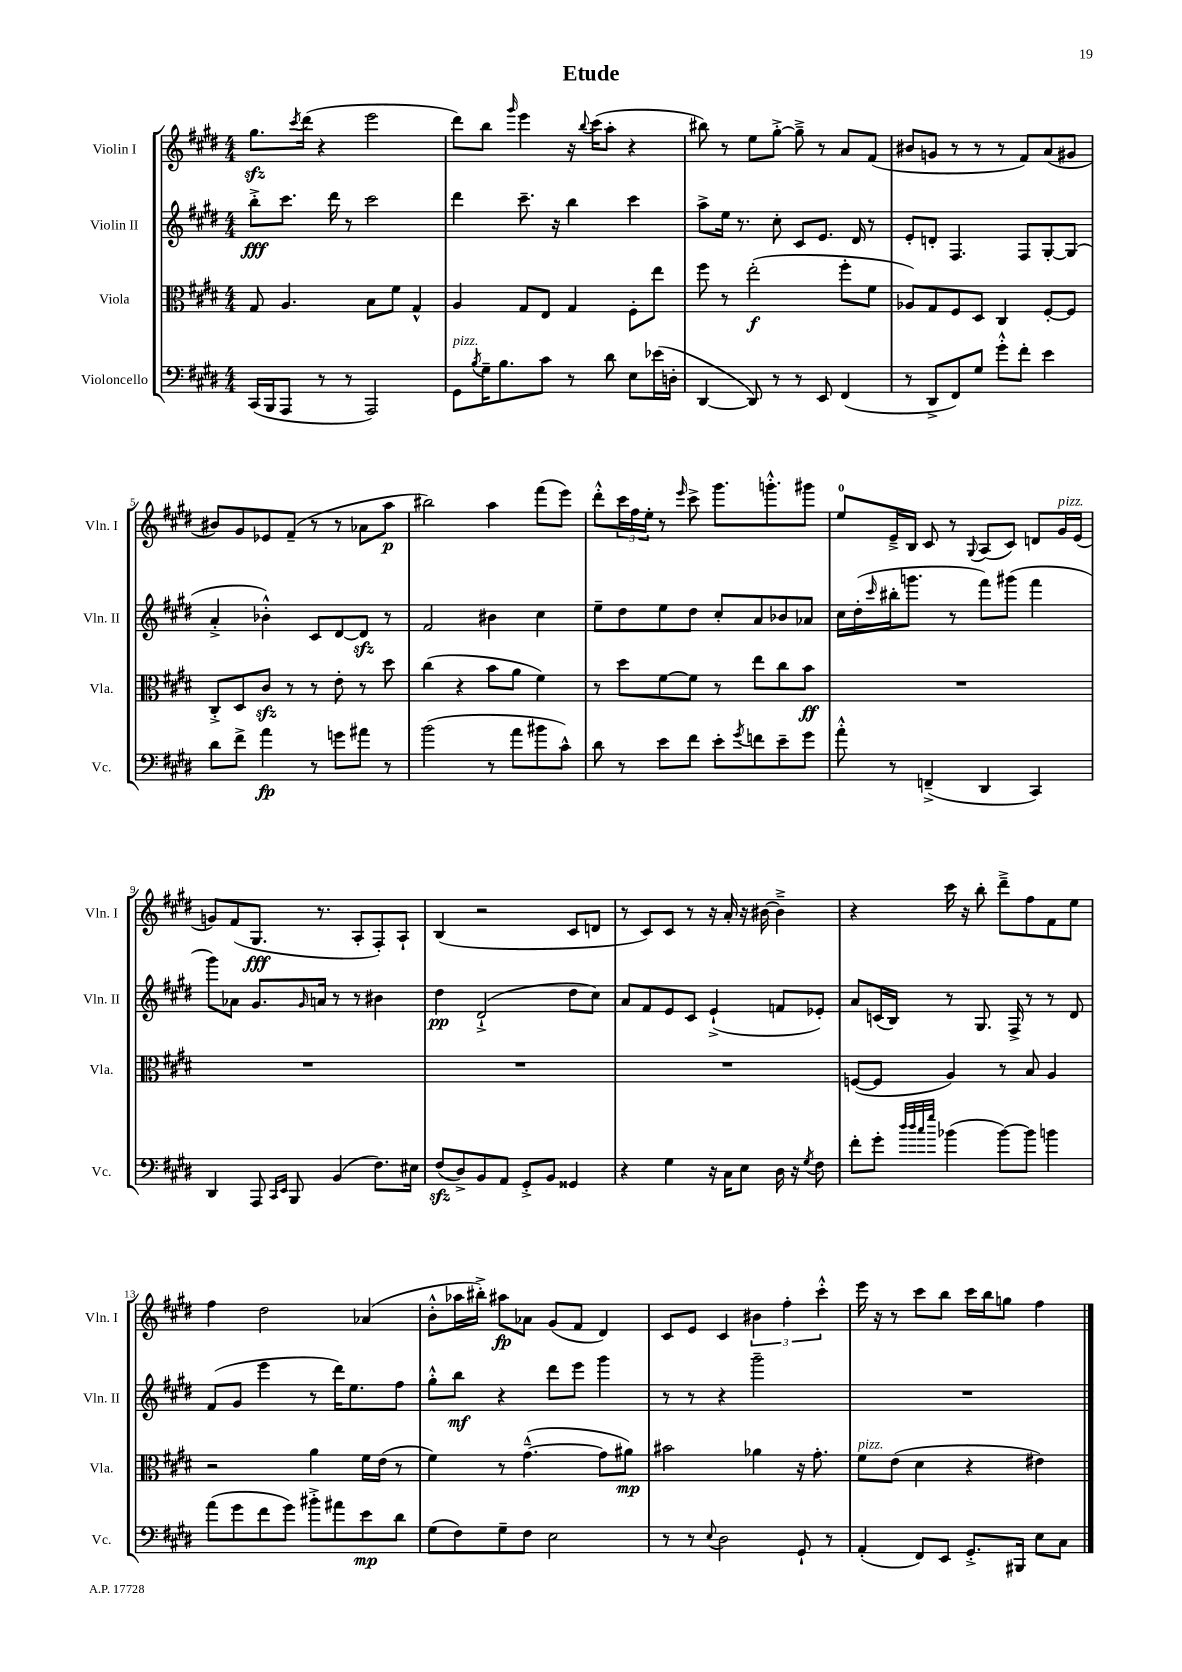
\header { title = "Etude" }
<<
\new StaffGroup <<
\new Staff = "s0" \with { instrumentName = "Violin I" shortInstrumentName = "Vln. I" } {
    \clef treble \key e \major \numericTimeSignature \time 4/4
    gis''8.\sfz \acciaccatura { cis'''8 } dis'''16( r4 e'''2 |
    dis'''8) b''8 \grace { gis'''16 } e'''4 r16 \appoggiatura { b''8 } cis'''16( a''8-. r4 |
    bis''8) r8 e''8 gis''8~-.-> gis''8---> r8 a'8 fis'8( |
    bis'8 g'8 r8 r8 r8 fis'8) a'8( gis'8 |
    bis'8) gis'8 ees'8 fis'8--( r8 r8 aes'8 a''8\p |
    bis''2) a''4 fis'''8( e'''8) |
    dis'''8-.-^ \tuplet 3/2 { cis'''16 fis''16 e''16-. } r8 \grace { e'''16 } cis'''8-> gis'''8. g'''8.-.-^ gis'''8 |
    e''8-0 e'16---> b16 cis'8 r8 \appoggiatura { gis8 } a8( cis'8) d'8 gis'16^\markup { \italic "pizz." } e'16( |
    g'8) fis'8( gis8.\fff r8. a8-. fis8-.) a8-! |
    b4( r2 cis'8 d'8 |
    r8 cis'8) cis'8 r8 r16 a'16-. r16 bis'16~ bis'4---> |
    r4 cis'''16 r16 b''8-. dis'''8---> fis''8 fis'8 e''8 |
    fis''4 dis''2 aes'4( |
    b'8-.-^ aes''16 bis''16-.->) ais''8\fp aes'8 gis'8( fis'8 dis'4) |
    cis'8 e'8 cis'4 \tuplet 3/2 { bis'4 fis''4-. cis'''4-.-^ } |
    e'''16 r16 r8 cis'''8 b''8 cis'''16 b''16 g''8 fis''4 \bar "|." |
}
\new Staff = "s1" \with { instrumentName = "Violin II" shortInstrumentName = "Vln. II" } {
    \clef treble \key e \major \numericTimeSignature \time 4/4
    b''8-.->\fff cis'''8. dis'''16 r8 cis'''2 |
    dis'''4 cis'''8.-- r16 b''4 cis'''4 |
    a''8-> e''16 r8. cis''8-. cis'8 e'8. dis'16 r8 |
    e'8-. d'8-. fis4. fis8 gis8~-. gis8( |
    a'4-.-> bes'4-.-^) cis'8 dis'8~ dis'8\sfz r8 |
    fis'2 bis'4 cis''4 |
    e''8-- dis''8 e''8 dis''8 cis''8-. a'8 bes'8 aes'8 |
    cis''16 dis''16-.( \grace { cis'''16 } bis''16-. g'''8. r8 fis'''8) gis'''8( fis'''4 |
    gis'''8) aes'8 gis'8. \grace { gis'16 } a'16 r8 r8 bis'4 |
    dis''4\pp dis'2-!->( dis''8 cis''8) |
    a'8 fis'8 e'8 cis'8 e'4-!->( f'8 ees'8-.) |
    a'8 c'16( b16) r8 gis8. fis16-> r8 r8 dis'8 |
    fis'8( gis'8 e'''4 r8 dis'''16) e''8. fis''8 |
    gis''8-.-^ b''8\mf r4 dis'''8 e'''8 gis'''4 |
    r8 r8 r4 gis'''2-- |
    R1 \bar "|." |
}
\new Staff = "s2" \with { instrumentName = "Viola" shortInstrumentName = "Vla." } {
    \clef alto \key e \major \numericTimeSignature \time 4/4
    gis8 a4. b8 fis'8 gis4-^ |
    a4 gis8 e8 gis4 fis8-. e''8 |
    fis''8 r8 e''2-.\f( fis''8-. fis'8 |
    aes8) gis8 fis8 dis8 cis4 fis8~-. fis8 |
    cis8-.-> dis8 cis'8\sfz r8 r8 e'8-. r8 dis''8 |
    cis''4( r4 b'8 a'8 fis'4) |
    r8 dis''8 fis'8~ fis'8 r8 e''8 cis''8 b'8\ff |
    R1 |
    R1 |
    R1 |
    R1 |
    f8~( f8 a4) r8 b8 a4 |
    r2 a'4 fis'16 e'16( r8 |
    fis'4) r8 gis'4.~---^( gis'8 ais'8\mp) |
    bis'2 aes'4 r16 gis'8.-. |
    fis'8^\markup { \italic "pizz." } e'8( dis'4 r4 eis'4) \bar "|." |
}
\new Staff = "s3" \with { instrumentName = "Violoncello" shortInstrumentName = "Vc." } {
    \clef bass \key e \major \numericTimeSignature \time 4/4
    cis,16( b,,16 a,,8 r8 r8 a,,2) |
    gis,8^\markup { \italic "pizz." } \acciaccatura { b8 } gis16-- b8. cis'8 r8 dis'8 e8 ees'16( d16-. |
    dis,4~ dis,8) r8 r8 e,8 fis,4( |
    r8 dis,8-> fis,8) gis8 gis'8-.-^ fis'8-. e'4 |
    dis'8 fis'8-> a'4\fp r8 g'8 ais'8 r8 |
    b'2( r8 a'8 bis'8 cis'8-^) |
    dis'8 r8 e'8 fis'8 e'8-. \acciaccatura { gis'8 } f'8 e'8-- gis'8 |
    a'8-.-^ r8 f,4--->( dis,4 cis,4) |
    dis,4 a,,8 \grace { cis,16 e,16 } b,,8 b,4( fis8.) eis16 |
    fis8\sfz( dis8->) b,8 a,8 gis,8-.-> b,8 gisis,4 |
    r4 gis4 r16 cis16 e8 dis16 r16 \acciaccatura { gis8 } fis8 |
    fis'8-. gis'8-. \grace { dis''32 dis''32 cis''32 gis''32 } bes'4( bes'8~) bes'8 b'4 |
    a'8( gis'8 fis'8 gis'8) bis'8-.-> ais'8 e'8\mp dis'8 |
    gis8( fis8) gis8-- fis8 e2 |
    r8 r8 \appoggiatura { e8 } dis2 gis,8-! r8 |
    a,4-.( fis,8) e,8 gis,8.-.-> bis,,16 e8 cis8 \bar "|." |
}
>>
>>
